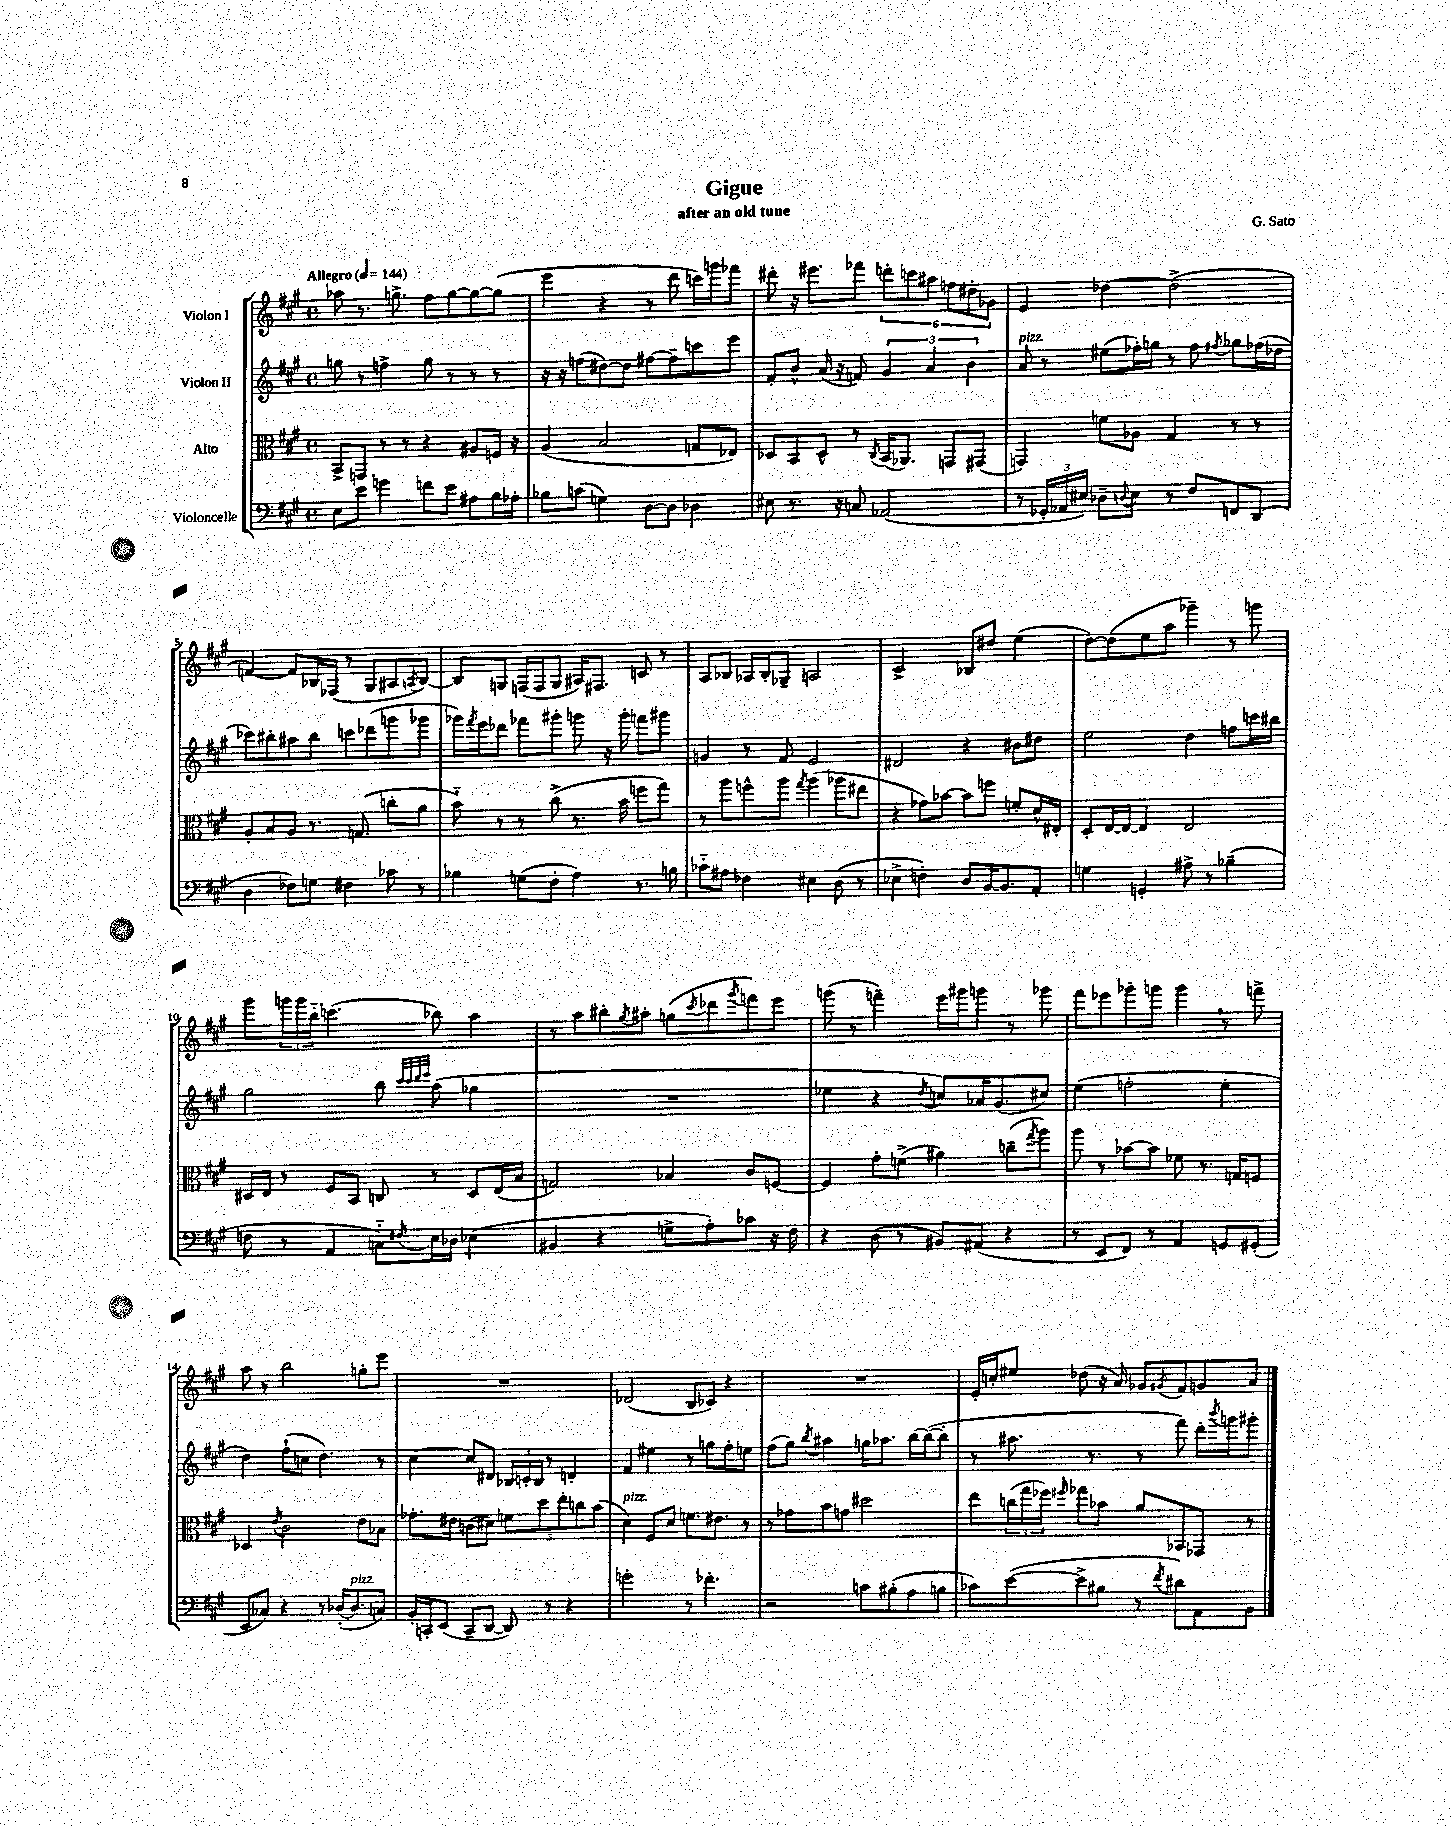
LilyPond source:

\header { title = "Gigue" composer = "G. Sato" subtitle = "after an old tune" }
<<
\new StaffGroup <<
\new Staff = "s0" \with { instrumentName = "Violon I" } {
    \clef treble \key a \major \defaultTimeSignature \time 4/4 \tempo "Allegro" 4 = 144
    aes''8 r8. g''8.-> fis''8 g''8~ g''8~ g''8( |
    e'''4 r4 r8 d'''8 c'''16) g'''16 fes'''8 |
    dis'''8-. r16 eis'''8. fes'''8 \tuplet 6/4 { d'''8-. c'''8 ais''8 f''8 dis''8-. ges'8 } |
    e'4 des''4~ des''2->( |
    f'4~) f'8 bes16 fes16( r8 gis8 ais8 \acciaccatura { a8 } bes8~) |
    bes8 g8 f16( f16 g8 ais16) fis8. c'8 r8 |
    a8 bes8 aes16 bes16-. ges8-- a2 |
    cis'2-> bes8 dis''8 e''4( |
    d''8~) d''8( e''8 a''8 ges'''4--) r8 g'''8 |
    gis'''8 \tuplet 3/2 { g'''16 g'''16 b''16-_ } c'''4.( bes''8) a''4 |
    r8 a''8 bis''8-. \acciaccatura { gis''8 } ais''8-. g''8( \acciaccatura { cis'''8 } des'''8 \acciaccatura { gis'''8 } f'''8) e'''8 |
    g'''8( r8 f'''4--) e'''16 gis'''16 g'''8 r8 ges'''8 |
    fis'''8 ees'''8 ges'''8-. g'''8 g'''4 \breathe r8 f'''8-> |
    a''8 r8 b''2 g''8-. e'''8 |
    R1 |
    des'2( b8 ces'8) r4 |
    R1 |
    e'16-. c''16-. eis''8 des''8( r16 a'16) ges'8 \acciaccatura { gis'8 } fis'8 g'8 a'8 \bar "|." |
}
\new Staff = "s1" \with { instrumentName = "Violon II" } {
    \clef treble \key a \major \defaultTimeSignature \time 4/4
    g''8 r8 f''4-> g''8 r8 r8 r8 |
    r16 r16 f''8( dis''8~) dis''8 fis''8~ fis''8-- c'''8 e'''8 |
    fis'8-. b'8-^ a'16( r16 f'8) \tuplet 3/2 { gis'4 a'4 b'4 } |
    a'8^\markup { \italic "pizz." } r8 eis''8( fes''16-.) g''16 r8 fes''8 \acciaccatura { fis''8 } ges''8 fes''16( des''16 |
    ces'''8) bis''8-. ais''8 bis''8 c'''8 des'''8( g'''8 ges'''8 |
    ges'''16) \acciaccatura { fis'''8 } e'''16 des'''8 fes'''8 gis'''8-. g'''8 r16 g'''16-. f'''8 gis'''8 |
    g'4 r8 fis'8 e'2 |
    dis'2 r4 bis'8 dis''8 |
    e''2 d''4 f''8 c'''16 bis''16 |
    gis''2 b''8 \grace { cis'''32 cis'''32 d'''32 e'''32 } a''8( ges''4 |
    R1 |
    ees''4 r4 \acciaccatura { d''8 } c''8) aes'16 gis'8.( cis''8) |
    e''4( f''2-. e''4-. |
    d''4) fis''8-!( c''8 d''4.) r8 |
    cis''4~ cis''8 dis'8 \tuplet 3/2 { bes16 c'16-. bes16 } r8 d'4-. |
    fis'4 eis''4 r8 g''8 fis''8-. e''8 |
    fis''8( gis''8) \acciaccatura { b''8 } ais''4 g''16 aes''8. b''16~ b''16~( b''8-. |
    r8 ais''8. r8. r8 fis'''8) d'''16-. \acciaccatura { b'''8 } g'''16 gis'''8-. \bar "|." |
}
\new Staff = "s2" \with { instrumentName = "Alto" } {
    \clef alto \key a \major \defaultTimeSignature \time 4/4
    b,8-> g,8 r8 r8 r4 ais8 f16 r16 |
    a4( b2 g8 ees8) |
    des8 b,8 des8-^ r8 \acciaccatura { cis8 } b,16( aes,8.) g,8 gis,8( |
    g,4) f'8 aes8 gis4 r8 r8 |
    a8-. b8 a8 r8. g8.( c''8-. a'8 |
    b'8-_) r8 r8 cis''8->( r8. b'16 f''8 gis''8) |
    r8 a''8 f''8-^ a''8 \acciaccatura { gis''8 } a''4( aes''8 eis''8 |
    r4 ges'8) bes'8~ bes'8 f''8 f'8-. d'16-^ eis16-. |
    d8-. e16~ e16~ e4 e2 |
    dis16 e16 r8 fis8 b,8 c8 r8 dis8 e16( b16 |
    g2) bes4 cis'8 f8~ |
    f4 gis'8-. f'8->( ais'4) c''8--( \acciaccatura { gis''8 } a''8) |
    a''8 r8 bes'8~ bes'8 fes'8 r8. g16 f8 |
    des4 \acciaccatura { e'8 } cis'2 e'8 bes8 |
    ges'8.-. eis'16 c'8( dis'8) \tuplet 5/4 { f'8 d''8 e''8-. c''8 b'8( } |
    d'4^\markup { \italic "pizz." }) fis8 d'8 f'8. eis'8. r8 |
    r8 ges'8 b'8 g'8 dis''2 |
    e''8 \tuplet 3/2 { c''16( gis''16 fes''16) } \grace { fis''16 } ges''8 bes'8 a'8 bes,8 ges,8 r8 \bar "|." |
}
\new Staff = "s3" \with { instrumentName = "Violoncelle" } {
    \clef bass \key a \major \defaultTimeSignature \time 4/4
    e8 e'8 g'4 f'8 e'8 ais8 b16 aes16-. |
    bes8 c'8( g4) d8~ d8 des4 |
    eis8 r8. r16 c8 aes,2( |
    r8 \tuplet 3/2 { ges,16-. aes,16 eis16) } des8-- \appoggiatura { d8 } eis8 r8 fis8 f,8 d,8( |
    d4 fes8) g8 fis4 ces'8 r8 |
    bes4 g8( fis8-. a4) r8. b16 |
    ces'8-_ ais8 fes4 eis4 d8( r8 |
    ees4-> f4-.) d8 b,16~ b,8. a,8-. |
    g4 g,4-. ais8-> r8 bes4--( |
    f8 r8 a,4 c8-_) \acciaccatura { fis8 } e16 des16 ees4( |
    bis,4 r4 g8-> a8-.) ces'8 r16 fis16 |
    r4 d8( r8 bis,8) ais,8( r4 |
    r8 e,8 fis,8) r8 a,4 g,8 gis,8-.( |
    e,8 ces8) r4 r8 des16~-.( des8.^\markup { \italic "pizz." } c8) |
    b,16-. c,16-. e,8( c,8-- d,8~ d,8) r8 r4 |
    g'2-. r8 fes'4.-. |
    r2 c'8 bis8-.( a8 b8 |
    ces'8) e'8~( e'8-> bis8 r8 \acciaccatura { fis'8 } dis'8) a,8 b,8 \bar "|." |
}
>>
>>
